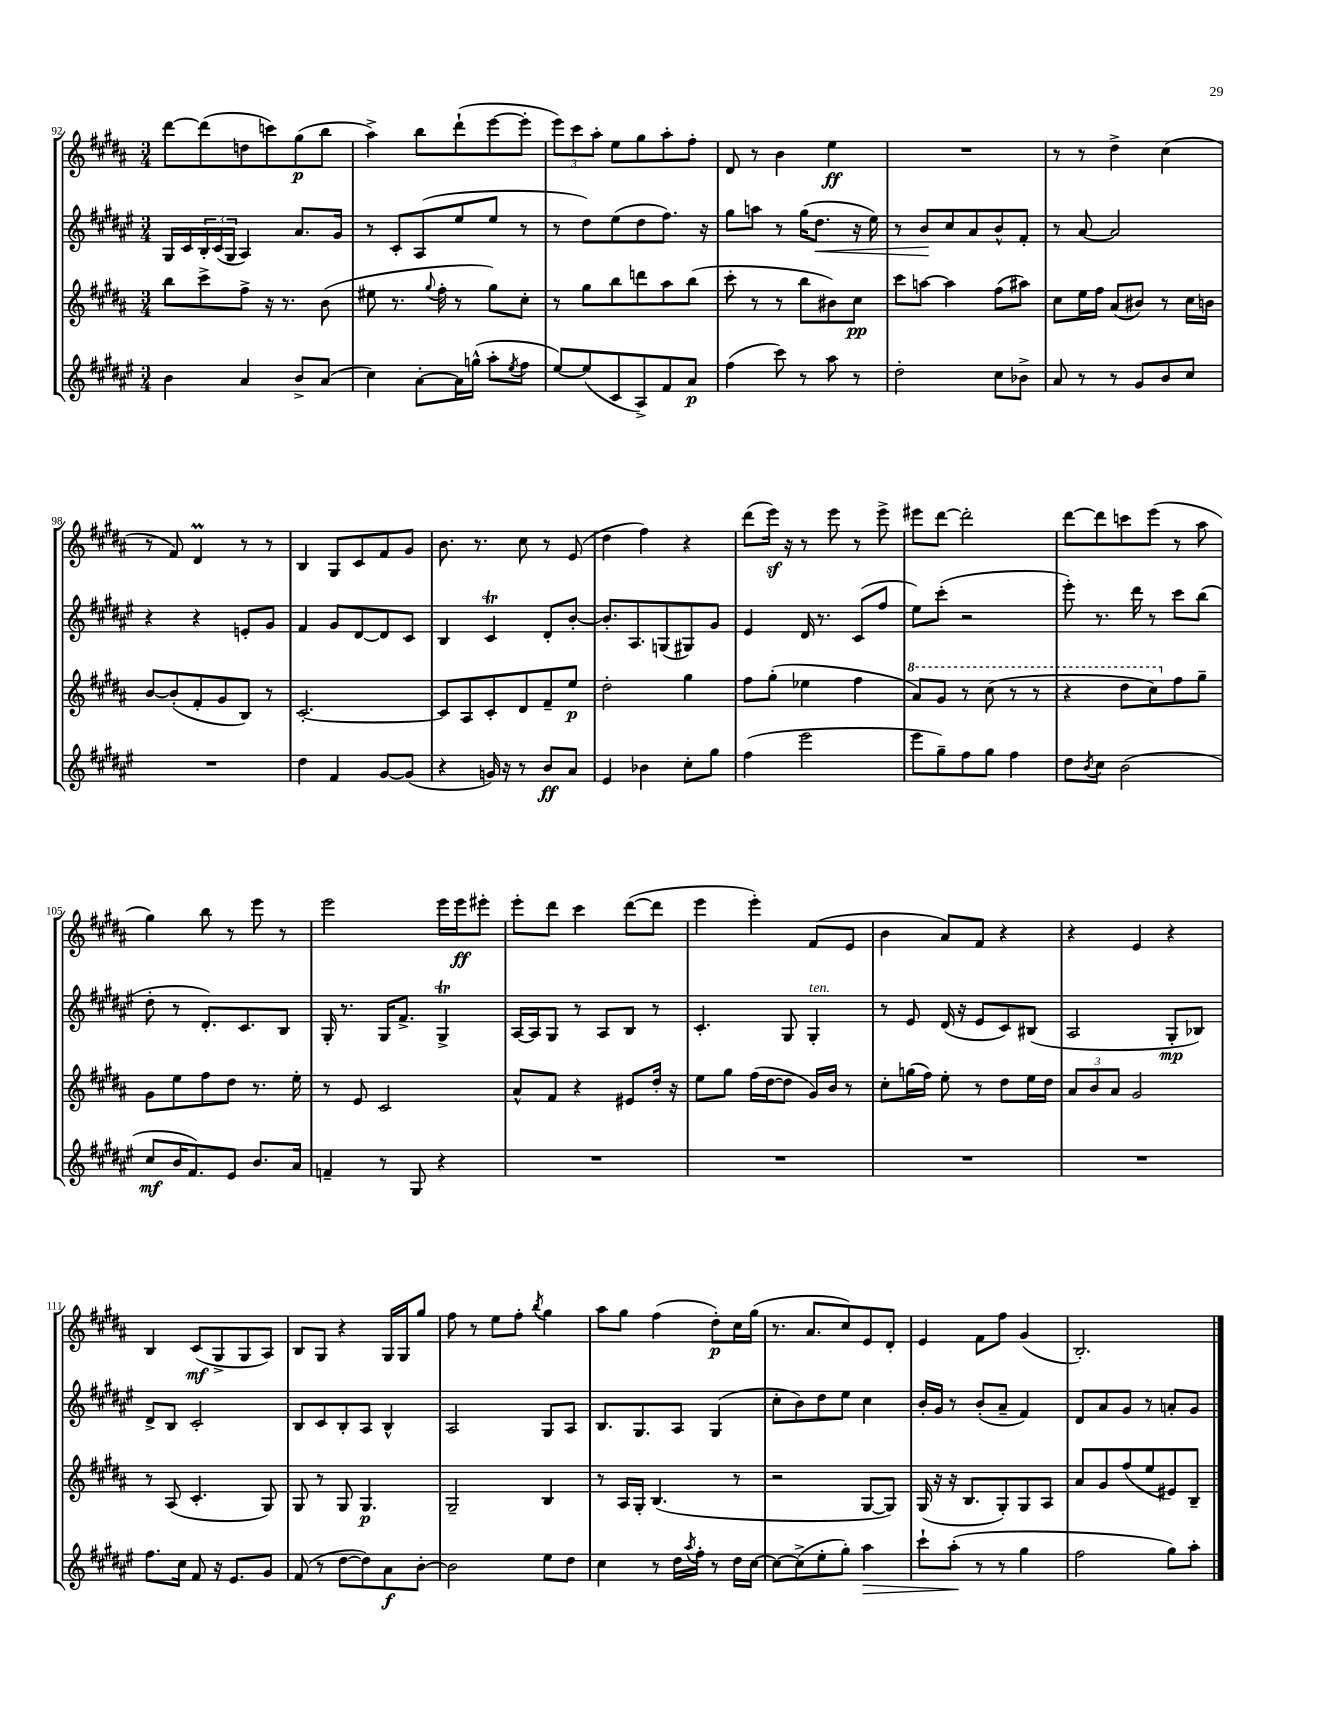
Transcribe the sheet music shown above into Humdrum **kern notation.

**kern	**kern	**kern	**kern
*staff4	*staff3	*staff2	*staff1
*clefG2	*clefG2	*clefG2	*clefG2
*k[f#c#g#d#a#e#]	*k[f#c#g#d#a#]	*k[f#c#g#d#a#e#]	*k[f#c#g#d#a#]
*M3/4	*M3/4	*M3/4	*M3/4
4b\	8bb\L	16G#/LL	[8ddd#\L
.	.	16c#/	.
.	8ccc#^\	24B'/	(8ddd#\]
.	.	(24c#/	.
.	.	24G#/JJ	.
4a#/	8ff#^\J	4A#/)	8dd\
.	16r	.	8ccc\)
.	8.r	.	.
8b^/L	.	8.a#/L	(8gg#\
(8a#/J	(8b\	.	8bb\J
.	.	16g#/Jk	.
=	=	=	=
4cc#\)	8ee#\	8r	4aa#^\)
.	8.r	8c#'/L	.
[8a#'\L	.	(8A#/	8bb\L
.	8qqgg#/	.	.
.	16ff#'\	.	.
16a#\]L	8r	8ee#/	(8ddd#`\
(16gg^^\JJ	.	.	.
8aa#'\L	8gg#\L)	8ee#/J	[8eee\
8qee#/	.	.	.
8ff#\J	8cc#'\J	8r	8eee'\]J
=	=	=	=
[8ee#/L)	8r	8r	12eee\L)
.	.	.	12ccc#\
(8ee#/]	8gg#\L	8dd#\L)	.
.	.	.	12aa#'\J
8c#/	8bb\	(8ee#\	8ee\L
8A#^/)	8ddd\	8dd#\	8gg#\
8f#/	8aa#\	8.ff#\J)	8aa#'\
8a#/J	(8bb\J	.	8ff#'\J
.	.	16r	.
=	=	=	=
(4ff#\	8ccc#'\	8gg#\L	8d#/
.	8r	8aa\J	8r
8ccc#\)	8r	8r	4b\
8r	8bb\L	(16gg#\LK	.
.	.	8.dd#\J	.
8aa#\	8b#\)	.	4ee\
8r	8cc#\J	16r	.
.	.	16ee#\)	.
=	=	=	=
2dd#'\	8ccc#\L	8r	2.r
.	[8aa\J	8b/L	.
.	4aa\]	8cc#/	.
.	.	8a#/	.
8cc#\L	(8ff#\L	8b^^/	.
8b-^\J	8aa#\J)	8f#'/J	.
=	=	=	=
8a#/	8cc#\L	8r	8r
8r	16ee\L	[8a#/	8r
.	16ff#\JJ	.	.
8r	(8a#/L	2a#/]	4dd#^\
8g#/L	8b#/J)	.	.
8b/	8r	.	(4cc#\
8cc#/J	16cc#\LL	.	.
.	16b\JJ	.	.
=	=	=	=
2.r	[8b/L	4r	8r
.	(8b'/]	.	8f#/)
.	8f#'/	4r	4d#/
.	8g#/	.	.
.	8B/J)	8e'/L	8r
.	8r	8g#/J	8r
=	=	=	=
4dd#\	[2.c#'/	4f#/	4B/
4f#/	.	8g#/L	8G#/L
.	.	[8d#/	8c#/
[8g#/L	.	8d#/]	8f#/
(8g#/]J	.	8c#/J	8g#/J
=	=	=	=
4r	8c#/]L	4B/	8.b\
.	8A#/	.	.
.	.	.	8.r
16g/)	8c#'/	4c#/	.
16r	.	.	.
8r	8d#/	.	8cc#\
8b/L	8f#~/	8d#'/L	8r
8a#/J	8ee/J	[8b'/J	(8e/
=	=	=	=
4e#/	2dd#'\	8.b'/]L	4dd#\
.	.	8.A#/	.
4b-\	.	.	4ff#\)
.	.	(8G/	.
8cc#'\L	4gg#\	8G#/)	4r
8gg#\J	.	8g#/J	.
=	=	=	=
(4ff#\	8ff#\L	4e#/	(8ddd#\L
.	(8gg#'\J	.	16eee\Jk)
.	.	.	16r
2eee#\	4ee-\	16d#/	8r
.	.	8.r	.
.	.	.	8eee\
.	4ff#\	(8c#/L	8r
.	.	8ff#/J	8eee^\
=	=	=	=
8eee#\L	8aa#/L)	8ee#\L)	8eee#\L
8gg#~\)	8gg#/J	(8ccc#'\J	[8ddd#\J
8ff#\	8r	2r	2ddd#'\]
8gg#\J	(8ccc#\	.	.
4ff#\	8r	.	.
.	8r	.	.
=	=	=	=
8dd#\L	4r	8eee#'\)	[8ddd#\L
8qb/	.	.	.
8cc#\J	.	8.r	8ddd#\]
(2b\	8ddd#\L	.	8ccc\
.	.	16ddd#\	.
.	8ccc#\)	8r	(8eee\J
.	8ff#\	8ccc#\L	8r
.	8gg#~\J	(8bb\J	8aa#\
=	=	=	=
8cc#/L	8g#\L	8dd#'\	4gg#\)
16b/K	8ee\	8r	.
8.f#/)	.	.	.
.	8ff#\	8.d#'/L)	8bb\
8e#/J	8dd#\J	.	8r
.	.	8.c#/	.
8.b/L	8.r	.	8eee\
.	.	8B/J	8r
16a#/Jk	16ee'\	.	.
=	=	=	=
4f~/	8r	16G#'/	2eee\
.	.	8.r	.
.	8e/	.	.
8r	2c#/	16G#/LK	.
.	.	8.f#^/J	.
8G#/	.	.	.
4r	.	4G#^/	16eee\LL
.	.	.	16eee\J
.	.	.	8eee#'\J
=	=	=	=
2.r	8a#^^/L	[16A#/LL	8eee'\L
.	.	16A#/]J	.
.	8f#/J	8G#/J	8ddd#\J
.	4r	8r	4ccc#\
.	.	8A#/L	.
.	8e#/L	8B/J	([8ddd#\L
.	16dd#'/Jk	8r	8ddd#\]J
.	16r	.	.
=	=	=	=
2.r	8ee\L	4.c#'/	4eee\
.	8gg#\J	.	.
.	(16ff#\LL	.	4eee'\)
.	[16dd#\J	.	.
.	8dd#\]J	8G#/	.
.	16g#/LL)	4G#'/	(8f#/L
.	16b/JJ	.	.
.	8r	.	8e/J
=	=	=	=
2.r	8cc#'\L	8r	4b\
.	(16gg\L	8e#/	.
.	16ff#\JJ)	.	.
.	8ee'\	(16d#/	8a#/L)
.	.	16r	.
.	8r	8e#/L	8f#/J
.	8dd#\L	8c#/)	4r
.	16ee\L	(8B#/J	.
.	16dd#\JJ	.	.
=	=	=	=
2.r	12a#/L	2A#/	4r
.	12b/	.	.
.	12a#/J	.	.
.	2g#/	.	4e/
.	.	8G#'/L	4r
.	.	8B-/J)	.
=	=	=	=
8.ff#\L	8r	8d#^/L	4B/
.	(8A#/	8B/J	.
16cc#\Jk	.	.	.
8f#/	4.c#'/	2c#'/	(8c#/L
16r	.	.	8G#^/
8.e#/L	.	.	.
.	.	.	8G#/
8g#/J	8G#/)	.	8A#/J)
=	=	=	=
(8f#/	8G#/	8B/L	8B/L
8r	8r	8c#/	8G#/J
[8dd#\L	8G#/	8B'/	4r
8dd#\])	4.G#/	8A#/J	.
8a#\	.	4B^^/	16G#/LL
.	.	.	16G#/J
[8b'\J	.	.	8gg#/J
=	=	=	=
2b\]	2G#~/	2A#/	8ff#\
.	.	.	8r
.	.	.	8ee\L
.	.	.	8ff#'\J
.	.	.	8qbb/
8ee#\L	4B/	8G#/L	4gg#\
8dd#\J	.	8A#/J	.
=	=	=	=
4cc#\	8r	8.B/L	8aa#\L
.	16A#/LL	.	8gg#\J
.	16G#'/JJ	8.G#/	.
8r	(4.B/	.	(4ff#\
16dd#\LL	.	8A#/J	.
8qaa#/	.	.	.
16ff#'\JJ	.	.	.
8r	.	(4G#/	8dd#'\L)
16dd#\LL	8r	.	16cc#\L
[16cc#\JJ	.	.	(16gg#\JJ
=	=	=	=
8cc#\_L	2r	8cc#'\L	8.r
(8cc#^\]	.	8b\)	.
.	.	.	8.a#/L
8ee#'\	.	8dd#\	.
8gg#'\J)	.	8ee#\J	8cc#/)
4aa#\	[8G#/L	4cc#\	8e/
.	8G#/]J)	.	8d#'/J
=	=	=	=
8ccc#`\L	(16G#/	16b'/LL	4e/
.	16r	16g#/JJ	.
(8aa#'\J	16r	8r	.
.	8.B/L	.	.
8r	.	(8b'/L	8f#\L
8r	8G#'/)	8a#~/J	8ff#\J
4gg#\	8G#/	4f#/)	(4g#/
.	8A#/J	.	.
=	=	=	=
2ff#\	8a#/L	8d#/L	2.B'/)
.	8g#/	8a#/	.
.	(8ff#/	8g#/J	.
.	8ee/	8r	.
8gg#\L)	8e#/)	8a'/L	.
8aa#'\J	8B~/J	8g#/J	.
==	==	==	==
*-	*-	*-	*-
